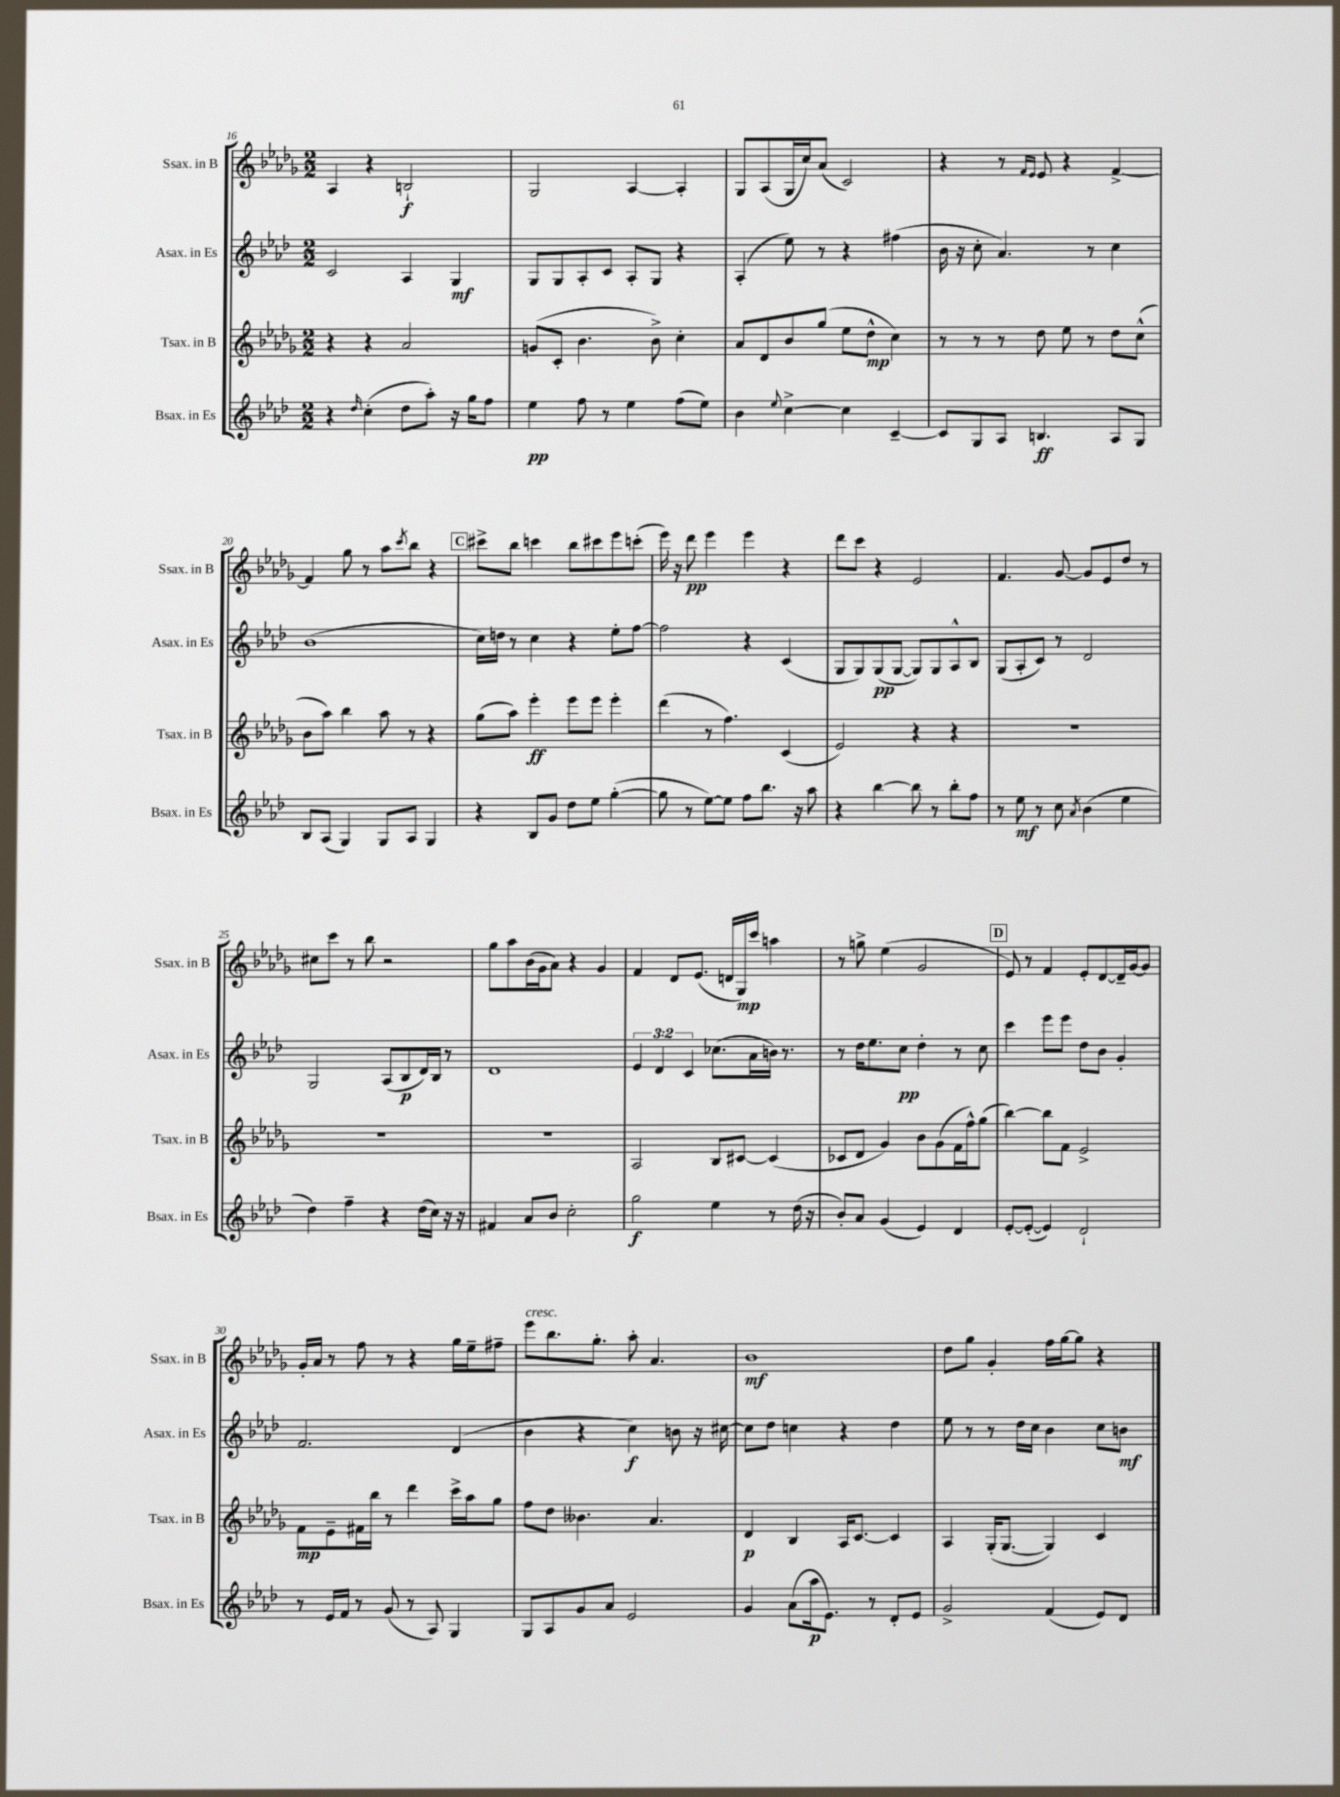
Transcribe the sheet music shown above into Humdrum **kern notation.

**kern	**kern	**kern	**kern
*staff4	*staff3	*staff2	*staff1
*clefG2	*clefG2	*clefG2	*clefG2
*k[b-e-a-d-]	*k[b-e-a-d-g-]	*k[b-e-a-d-]	*k[b-e-a-d-g-]
*M2/2	*M2/2	*M2/2	*M2/2
4r	4r	2c	4A-
16qqdd-	.	.	.
(4cc'	4r	.	4r
8dd-	2a-	4A-	2B`
8aa-')	.	.	.
16r	.	4G	.
16gg	.	.	.
8ff	.	.	.
=	=	=	=
4ee-	(8g	8G	2G-
.	8c'	8G	.
8ff	4.b-	8A-'	.
8r	.	8c	.
4ee-	.	8A-'	[4A-
.	8b-^)	8G	.
(8ff	4cc'	4r	4A-']
8ee-)	.	.	.
=	=	=	=
4b-	8a-	(4A-'	8G-
.	8d-	.	(8A-
8qqee-	.	.	.
[4cc^	8b-	8ee-)	16G-
.	.	.	16cc)
.	(8gg-	8r	(8a-
4cc]	8ee-	4r	2c)
.	8dd-^^	.	.
[4c~	4cc)	(4ff#	.
=	=	=	=
8c]	8r	16b-	4r
.	.	16r	.
8G	8r	8cc'	.
8A-	8r	4.a-)	8r
.	.	.	16qqf
.	.	.	16qqe-
4.B	8dd-	.	8e-
.	8ee-	.	4r
.	8r	8r	.
8A-	8dd-	4cc	[4f^
8G	(8cc^^	.	.
=	=	=	=
8B-	8b-	(1b-	4f]
(8A-	8aa-)	.	.
4G)	4bb-	.	8gg-
.	.	.	8r
8G	8aa-	.	8aa-
.	.	.	8qccc
8A-	8r	.	8bb-
4G	4r	.	4r
=	=	=	=
4r	(8gg-	16cc)	8ccc#^
.	.	16dd	.
.	8aa-)	8r	8bb-
8B-	4eee-'	4cc	4ccc
8g	.	.	.
8dd-	8eee-	4r	8bb-
8ee-	8eee-	.	8ccc#
([4gg'	4eee-'	8ee-'	8eee-
.	.	[8ff	(8ccc'
=	=	=	=
8gg]	(4ddd-	2ff]	16eee-)
.	.	.	16r
8r	.	.	8ddd-
[8ee-)	8r	.	4eee-
8ee-]	4.ff)	.	.
8ff	.	4r	4eee-
8.bb-	.	.	.
.	(4c	(4c	4r
16r	.	.	.
8aa-	.	.	.
=	=	=	=
4r	2e-)	8G	8ddd-
.	.	8G)	8ccc
[4bb-	.	(8G	4r
.	.	[8G	.
8bb-]	4r	8G])	2e-
8r	.	8G	.
8bb-'	4r	8A-^^	.
8ff	.	8B-	.
=	=	=	=
8r	1r	(8G	4.f
8ee-	.	8A-'	.
8r	.	8c)	.
8cc	.	8r	[8g-
8qa-	.	.	.
(4b-	.	2d-	8g-]
.	.	.	8e-
4ee-	.	.	8dd-
.	.	.	8r
=	=	=	=
4dd-)	1r	2G	8cc#
.	.	.	8ccc
4ff~	.	.	8r
.	.	.	8bb-
4r	.	(8A-	2r
.	.	8B-	.
(16dd-	.	16d-)	.
16cc)	.	16B-	.
16r	.	8r	.
16r	.	.	.
=	=	=	=
4f#	1r	1d-	8gg-
.	.	.	8aa-
8a-	.	.	(16b-
.	.	.	16g-
8b-	.	.	8a-)
2cc'	.	.	4r
.	.	.	4g-
=	=	=	=
2gg	2A-	6e-	4f
.	.	6d-	.
.	.	.	8d-
.	.	6c	.
.	.	.	(8.e-
4ee-	8B-	(8.cc-	.
.	.	.	16d
.	[8c#	.	16G-)
.	.	16a-	16ccc
8r	(4c#]	16b)	4aa
.	.	8.r	.
(16dd-	.	.	.
16r	.	.	.
=	=	=	=
8b-')	8c-	8r	8r
8a-	8d-	16dd-	8gg^
.	.	8.ee-	.
(4g	4g-)	.	(4ee-
.	.	8cc	.
4e-)	8b-	4dd-'	2g-
.	(8g-	.	.
4d-	16f	8r	.
.	16ff^^)	.	.
.	(8gg-	8cc	.
=	=	=	=
[8e-'	[4bb-)	4ccc	8e-)
(8e-'_	.	.	8r
4e-])	8bb-]	8eee-	4f
.	8f	8eee-	.
2d-`	2e-^	8dd-	8e-'
.	.	8b-	[8d-
.	.	4g'	16d-~]
.	.	.	[16g-
.	.	.	8g-]
=	=	=	=
8r	8f	2.f	16g-'
.	.	.	16a-
16e-	8e-~	.	8r
16f	.	.	.
8r	16f#	.	8ff
.	16bb-	.	.
(8g	8r	.	8r
8r	4ddd-	.	4r
8A-)	.	.	.
4G	16ccc^	(4d-	16gg-
.	16aa-	.	16ee-~
.	8gg-	.	8ff#~
=	=	=	=
8G	8ff	4b-	8eee-
8A-	8dd-	.	8.bb-
8g	4.b--	4r	.
.	.	.	8.gg-'
8a-	.	.	.
2e-	.	4cc)	8aa-'
.	4.a-	.	4.a-
.	.	8b	.
.	.	16r	.
.	.	[16cc#	.
=	=	=	=
4g	4d-	8cc#]	1b-
.	.	8dd-	.
(8a-	4B-	4cc	.
16aa-	.	.	.
8.e-)	.	.	.
.	16A-	4r	.
.	[8.c	.	.
8r	.	.	.
8d-'	4c]	4dd-	.
8e-	.	.	.
=	=	=	=
2g^	4A-	8ee-	8dd-
.	.	8r	8gg-
.	(16G-'	8r	4g-'
.	[8.G-	.	.
.	.	16dd-	.
.	.	16cc	.
(4f	4G-])	4b-	16ff
.	.	.	[16gg-
.	.	.	8gg-]
8e-)	4c	8cc	4r
8d-	.	8b	.
==	==	==	==
*-	*-	*-	*-
